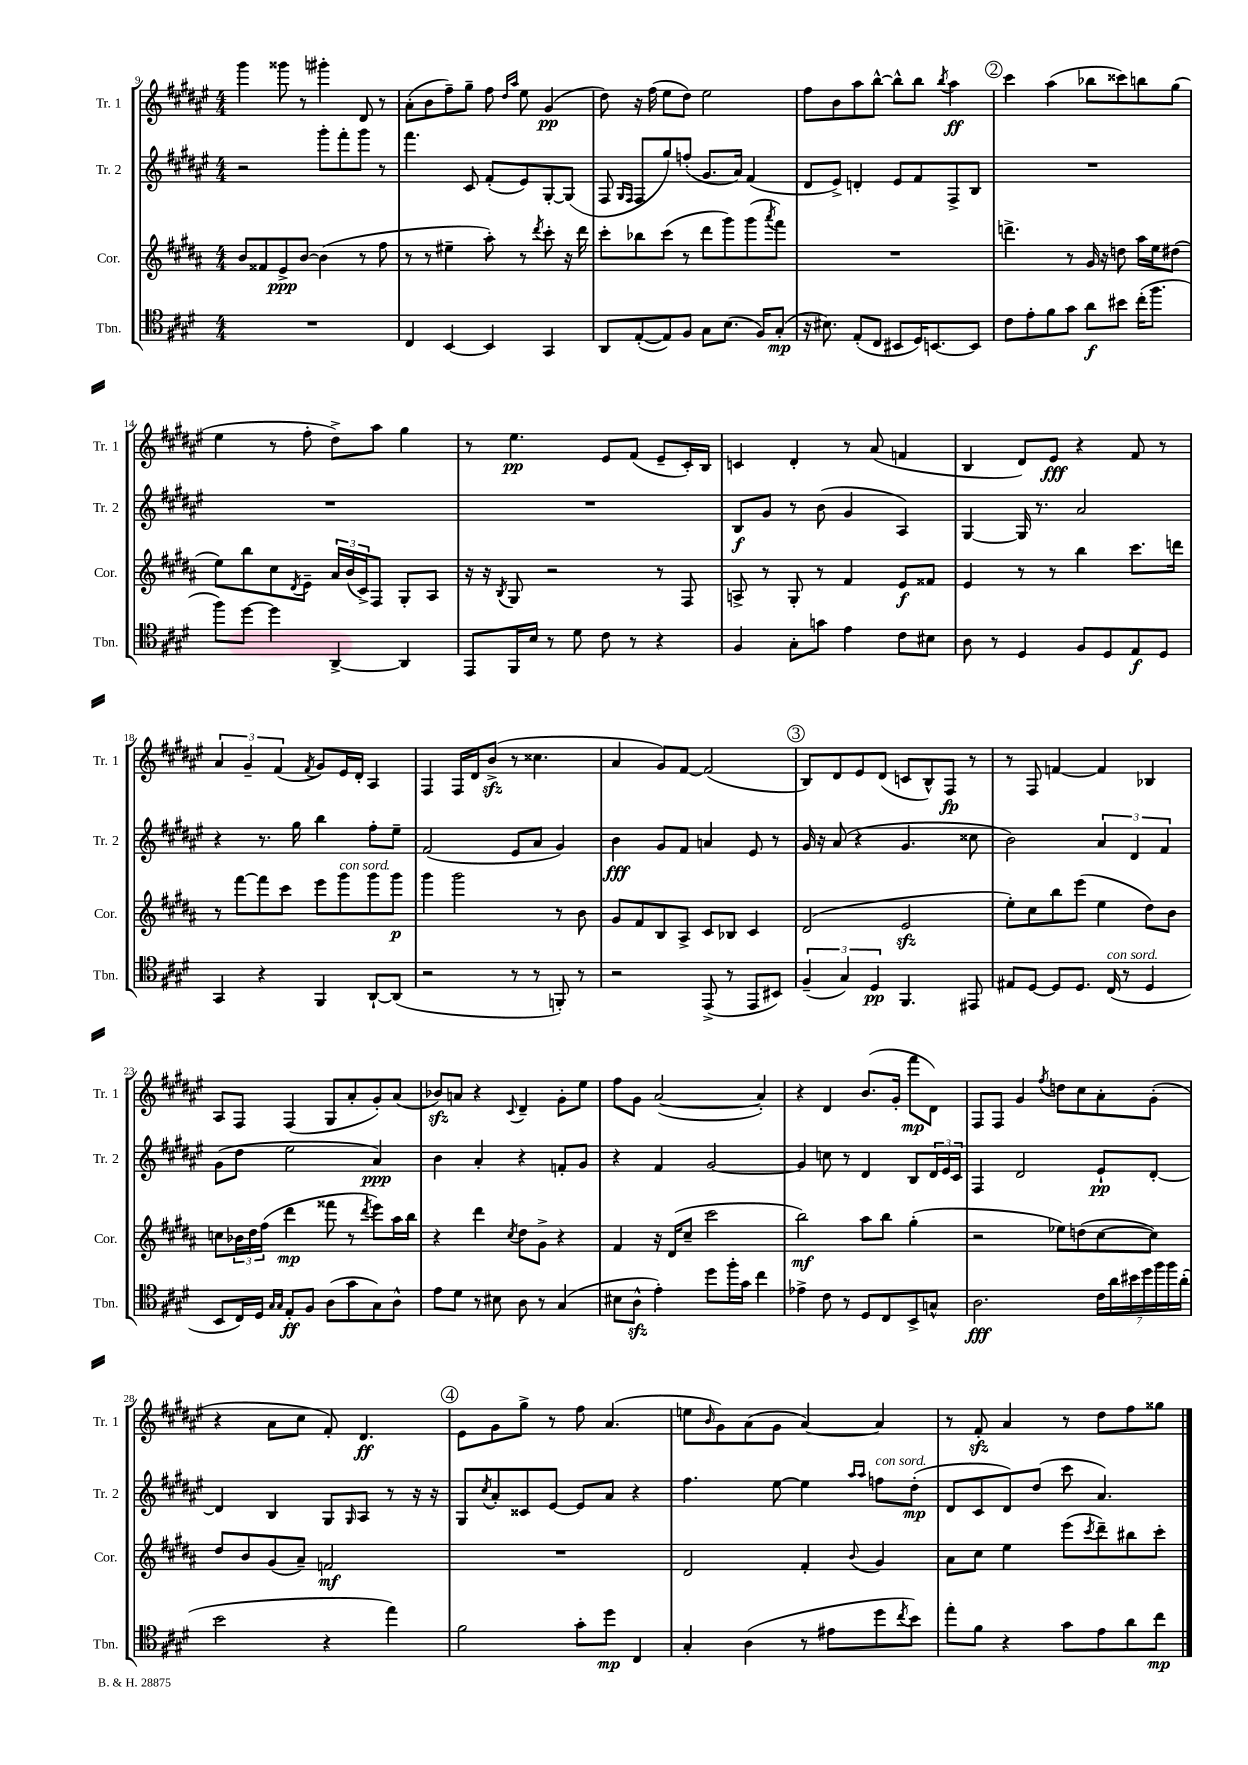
<<
\new StaffGroup <<
\new Staff = "s0" \with { instrumentName = "Tr. 1" shortInstrumentName = "Tr. 1" } {
    \clef treble \key fis \major \numericTimeSignature \time 4/4
    gis'''4 gisis'''8 r8 gis'''4-. dis'8 r8 |
    ais'8-.( b'8 fis''8--) gis''8-- fis''8 \grace { dis''16 ais''16 } eis''8 gis'4\pp( |
    dis''8) r16 fis''16( eis''8 dis''8) eis''2 |
    fis''8 b'8 ais''8 b''8~-^ b''8-^ b''8 \acciaccatura { b''8 } ais''4\ff |
    \mark \markup { \circle "2" } cis'''4 ais''4( bes''8 cisis'''8) b''8 gis''8( |
    eis''4 r8 fis''8-. dis''8->) ais''8 gis''4 |
    r8 eis''4.\pp eis'8 fis'8( eis'8-- cis'16-.) b16 |
    c'4 dis'4-. r8 ais'8( f'4 |
    b4 dis'8) eis'8\fff r4 fis'8 r8 |
    \tuplet 3/2 { ais'4 gis'4-- fis'4( } \acciaccatura { fis'8 } gis'8) eis'16 dis'16-. ais4 |
    fis4 fis16 dis'16 b'8->\sfz( r8 cisis''4. |
    ais'4 gis'8) fis'8~ fis'2( |
    \mark \markup { \circle "3" } b8) dis'8 eis'8 dis'8( c'8 b8-^) fis8\fp r8 |
    r8 fis8 f'4~ f'4 bes4 |
    ais8 fis8 fis4( gis8 ais'8-. gis'8-.) ais'8( |
    bes'8\sfz) a'8 r4 \appoggiatura { cis'8 } dis'4-- gis'8-. eis''8 |
    fis''8 gis'8 ais'2~( ais'4-.) |
    r4 dis'4 b'8.( gis'16-. fis'''8\mp dis'8) |
    fis8 fis8 gis'4 \acciaccatura { fis''8 } d''8 cis''8 ais'8-. gis'8-.( |
    r4 ais'8 cis''8 fis'8-.) dis'4.\ff |
    \mark \markup { \circle "4" } eis'8 gis'8 gis''8-> r8 fis''8 ais'4.( |
    e''8 \grace { b'16 } gis'8) ais'8( gis'8 ais'4~) ais'4 |
    r8 fis'8-.\sfz ais'4 r8 dis''8 fis''8 gisis''8 \bar "|." |
}
\new Staff = "s1" \with { instrumentName = "Tr. 2" shortInstrumentName = "Tr. 2" } {
    \clef treble \key fis \major \numericTimeSignature \time 4/4
    r2 gis'''8-. fis'''8-. gis'''8 r8 |
    fis'''4. cis'8 fis'8-.( eis'8) gis8~-. gis8( |
    fis8 \grace { gis16 fis16 } fis8 gis''8) f''8-.( gis'8. ais'16) fis'4( |
    dis'8 eis'8->) d'4-. eis'8 fis'8 fis8-> b8 |
    \mark \markup { \circle "2" } R1 |
    R1 |
    R1 |
    b8\f gis'8 r8 b'8( gis'4 ais4) |
    gis4~ gis16 r8. ais'2 |
    r4 r8. gis''16 b''4 fis''8-. eis''8-- |
    fis'2( eis'8 ais'8 gis'4) |
    b'4\fff gis'8 fis'8 a'4 eis'8 r8 |
    \mark \markup { \circle "3" } gis'16 r16 ais'8( r4 gis'4. cisis''8 |
    b'2) \tuplet 3/2 { ais'4 dis'4 fis'4 } |
    gis'8( dis''8 eis''2 ais'4\ppp) |
    b'4 ais'4-. r4 f'8-. gis'8 |
    r4 fis'4 gis'2~ |
    gis'4 c''8 r8 dis'4 b8 \tuplet 3/2 { dis'16 eis'16 cis'16 } |
    fis4 dis'2 eis'8-!\pp dis'8~-. |
    dis'4 b4 gis8 \grace { gis16 } ais8 r8 r16 r16 |
    \mark \markup { \circle "4" } gis8 \acciaccatura { cis''8 } ais'8-. cisis'8 eis'8~ eis'8 ais'8 r4 |
    fis''4. eis''8~ eis''4 \grace { ais''16 ais''16 } f''8^\markup { \italic "con sord." } dis''8-.\mp( |
    dis'8 cis'8 dis'8) dis''8( cis'''8 ais'4.) \bar "|." |
}
\new Staff = "s2" \with { instrumentName = "Cor." shortInstrumentName = "Cor." } {
    \clef treble \key b \major \numericTimeSignature \time 4/4
    b'8 fisis'8 e'8->\ppp b'8~ b'4( r8 fis''8 |
    r8 r8 eis''4-- ais''8-.) r8 \acciaccatura { dis'''8 } cis'''8-. r16 dis'''16 |
    cis'''8-. bes''8 cis'''8( r8 dis'''8 gis'''8) gis'''8( \acciaccatura { ais'''8 } fis'''8) |
    R1 |
    \mark \markup { \circle "2" } d'''4.-> r8 gis'16 r16 d''8 ais''16 e''16 dis''8( |
    e''8) b''8 cis''8 \acciaccatura { dis'8 } e'8-- \tuplet 3/2 { ais'16 b'16( cis'16->) } fis8 gis8-. ais8 |
    r16 r16 \acciaccatura { b8 } gis8 r2 r8 fis8 |
    a8-> r8 gis8-. r8 fis'4 e'8\f fisis'8 |
    e'4 r8 r8 b''4 cis'''8. d'''16 |
    r8 fis'''8~ fis'''8 cis'''8 e'''8 gis'''8^\markup { \italic "con sord." } gis'''8 gis'''8\p |
    gis'''4 gis'''2 r8 b'8 |
    gis'8 fis'8 b8 ais8-> cis'8 bes8 cis'4 |
    \mark \markup { \circle "3" } dis'2( e'2\sfz |
    e''8-.) cis''8 b''8 e'''8( e''4 dis''8) b'8 |
    c''8 \tuplet 3/2 { bes'16 dis''16 fis''16( } dis'''4\mp fisis'''8 r8 \acciaccatura { dis'''8 } e'''8) ais''16 b''16 |
    r4 dis'''4 \acciaccatura { cis''8 } dis''8 gis'8-> r4 |
    fis'4 r16 dis'16( cis''8-- cis'''2 |
    b''2\mf) ais''8 b''8 gis''4-.( |
    r2 ees''8) d''8( cis''8~ cis''8) |
    dis''8 b'8 gis'8( ais'8--) f'2\mf |
    \mark \markup { \circle "4" } R1 |
    dis'2 fis'4-. \appoggiatura { b'8 } gis'4 |
    ais'8 cis''8 e''4 e'''8( \acciaccatura { cis'''8 } dis'''8--) bis''8 cis'''8-. \bar "|." |
}
\new Staff = "s3" \with { instrumentName = "Tbn." shortInstrumentName = "Tbn." } {
    \clef tenor \key e \major \numericTimeSignature \time 4/4
    R1 |
    cis4 b,4~ b,4 gis,4 |
    a,8 e8~-.( e8) fis8 gis8 b8.( fis16) gis8-.\mp( |
    r16 bis8.) e8-.( cis8 bis,8 dis16) b,8.~ b,8 |
    \mark \markup { \circle "2" } cis'8 e'8-. fis'8 gis'8 a'8\f bis'8 cis''16-.( fis''8. |
    fis''8) dis''8~ dis''4 a,4~-> a,4 |
    e,8 fis,16 b16 r8 dis'8 cis'8 r8 r4 |
    fis4 gis8-. g'8 e'4 cis'8 bis8 |
    a8 r8 dis4 fis8 dis8 e8\f dis8 |
    gis,4 r4 fis,4 a,8~-! a,8( |
    r2 r8 r8 f,8-.) r8 |
    r2 e,8->( r8 e,8 bis,8) |
    \mark \markup { \circle "3" } \tuplet 3/2 { fis4--( gis4) dis4\pp } fis,4. eis,8 |
    eis8 dis8~ dis8 dis8. cis16^\markup { \italic "con sord." }( r8 dis4 |
    b,8 cis16) dis16 \grace { gis16 gis16 } e8-.\ff fis8 a8( gis'8 gis8) a8-^ |
    e'8 dis'8 r8 bis8 a8 r8 gis4( |
    bis8 a8-^\sfz e'4-.) dis''8 fis''16-. gis'16 cis''4 |
    ees'4-> cis'8 r8 dis8 cis8 b,8-> g8-^ |
    a2.\fff \tuplet 7/4 { cis'16 a'16 bis'16 dis''16 fis''16 fis''16 a'16-.( } |
    b'2 r4 e''4) |
    \mark \markup { \circle "4" } fis'2 gis'8-. dis''8\mp cis4 |
    gis4-. a4( r8 eis'8 dis''8 \acciaccatura { cis''8 } b'8) |
    e''8-. fis'8 r4 gis'8 e'8 a'8 cis''8\mp \bar "|." |
}
>>
>>
\layout { \context { \Score currentBarNumber = #9 } }
